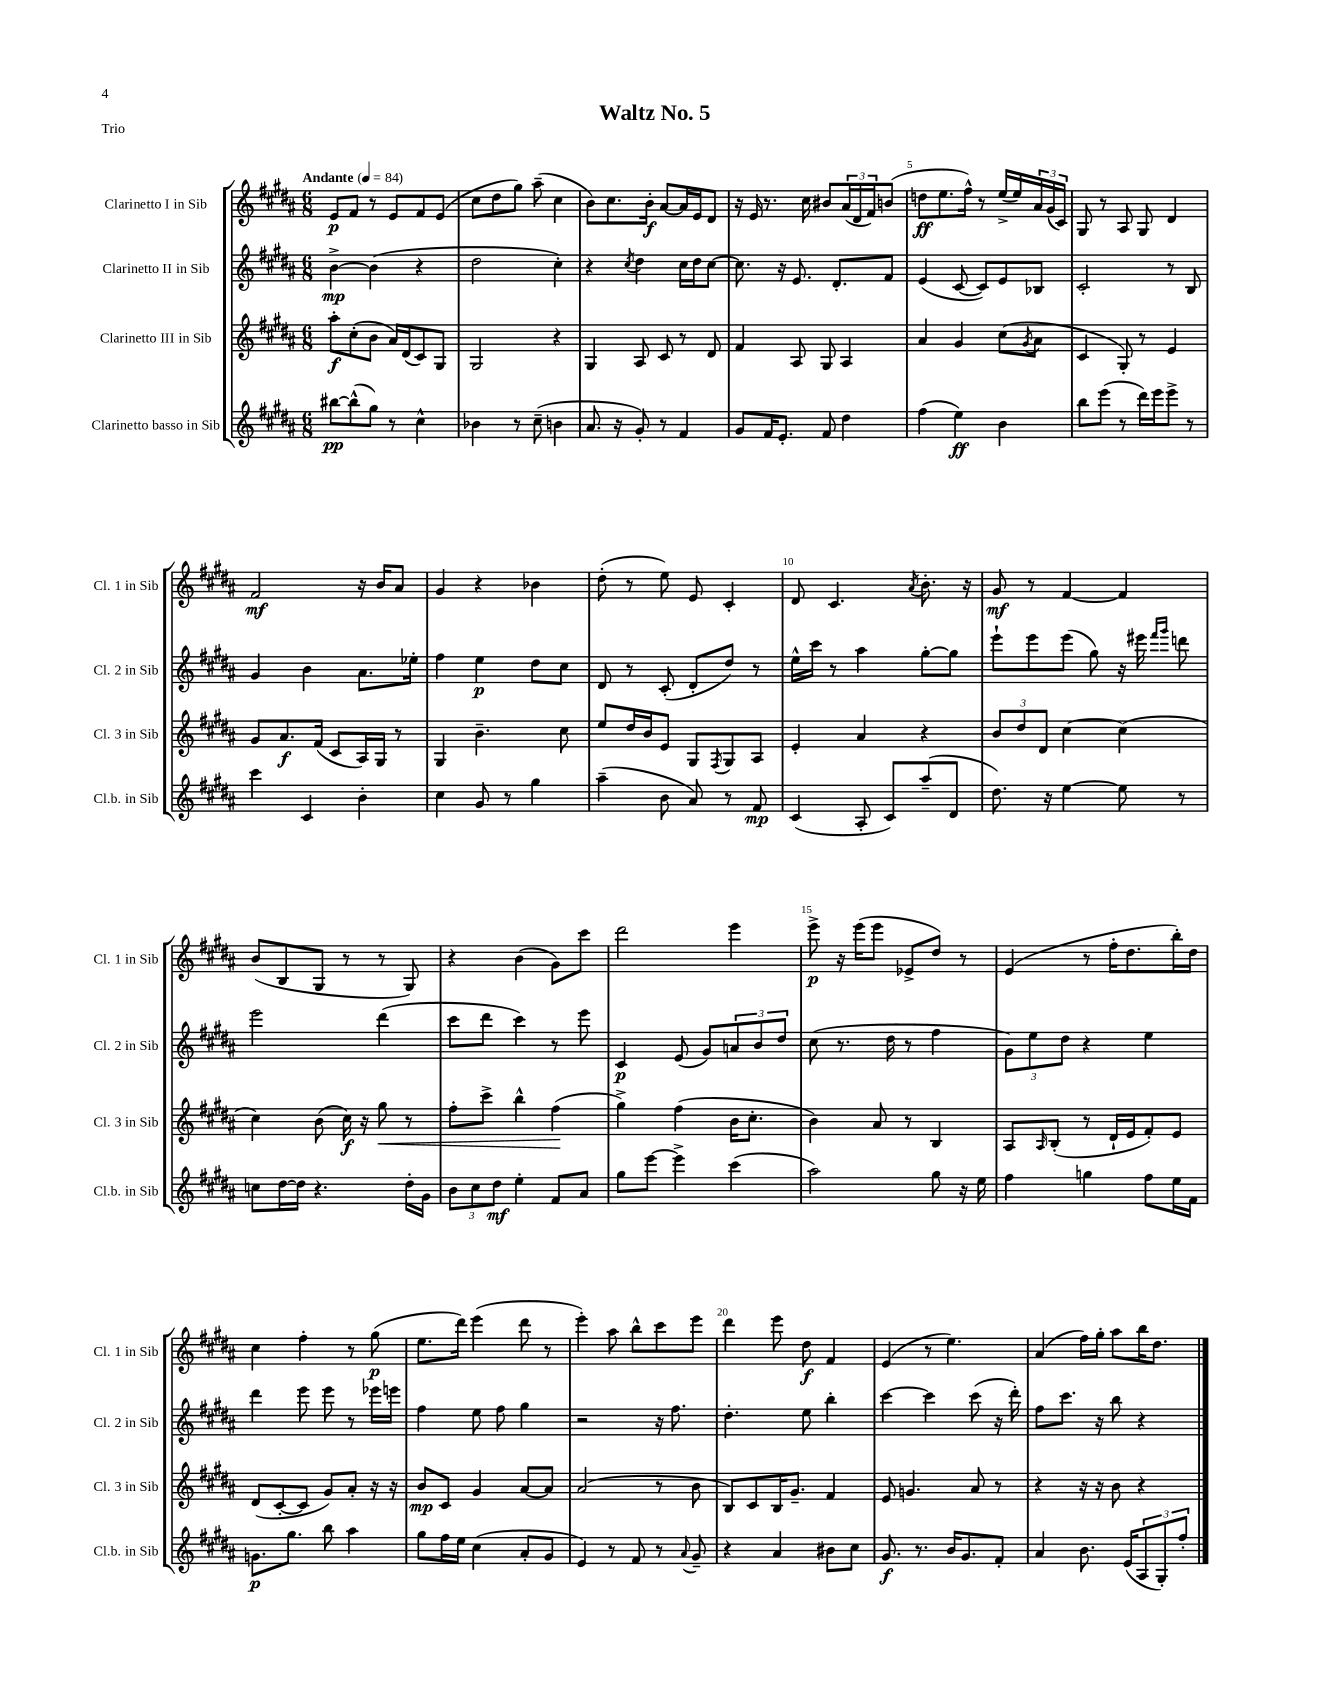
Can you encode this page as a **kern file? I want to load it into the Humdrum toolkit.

**kern	**kern	**kern	**kern
*staff4	*staff3	*staff2	*staff1
*clefG2	*clefG2	*clefG2	*clefG2
*k[f#c#g#d#a#]	*k[f#c#g#d#a#]	*k[f#c#g#d#a#]	*k[f#c#g#d#a#]
*M6/8	*M6/8	*M6/8	*M6/8
*MM84	*MM84	*MM84	*MM84
[8bb#	8aa#'	[4b^	8e
(8bb#^^]	(8cc#'	.	8f#
8gg#)	8b	(4b]	8r
8r	16a#)	.	8e
.	(16d#	.	.
4cc#^^	8c#)	4r	8f#
.	8G#	.	(8e
=	=	=	=
4b-	2G#	2dd#	8cc#
.	.	.	8dd#
8r	.	.	8gg#)
(8cc#~	.	.	(8aa#~
4b	4r	4cc#')	4cc#
=	=	=	=
8.a#	4G#	4r	8b)
.	.	.	8.cc#
16r	.	.	.
.	.	8qcc#	.
8g#')	8A#	4dd#	.
.	.	.	16b'
8r	8c#	.	[8a#
4f#	8r	16cc#	16a#]
.	.	16dd#	16e
.	8d#	[8cc#	8d#
=	=	=	=
8g#	4f#	8.cc#]	16r
.	.	.	16e
16f#	.	.	8.r
8.e'	.	16r	.
.	8A#	8.e	.
.	.	.	16cc#
8f#	8G#	.	8b#
.	.	8.d#'	.
4dd#	4A#	.	(24a#
.	.	.	24d#
.	.	.	24f#)
.	.	8f#	(8b
=	=	=	=
(4ff#	4a#	(4e	8dd
.	.	.	8.ee
4ee)	4g#	[8c#	.
.	.	.	16ff#^^)
.	.	8c#])	8r
4b	(8cc#	8e	(16ee^
.	.	.	16ee)
.	8qg#	.	.
.	8a#	8B-	24a#
.	.	.	(24g#
.	.	.	24c#)
=	=	=	=
8bb	4c#	2c#'	8G#
(8eee	.	.	8r
8r	8G#')	.	8A#
16ddd#)	8r	.	8G#
16eee	.	.	.
8eee^	4e	8r	4d#
8r	.	8B	.
=	=	=	=
4ccc#	8g#	4g#	2f#
.	8.a#	.	.
4c#	.	4b	.
.	(16f#	.	.
.	8c#	.	.
4b'	16A#)	8.a#	16r
.	16G#	.	16b
.	8r	.	8a#
.	.	16ee-'	.
=	=	=	=
4cc#	4G#	4ff#	4g#
8g#	4.b~	4ee	4r
8r	.	.	.
4gg#	.	8dd#	4b-
.	8cc#	8cc#	.
=	=	=	=
(4aa#~	8ee	8d#	(8dd#'
.	16dd#	8r	8r
.	16b	.	.
8b	8e	(8c#'	8ee)
8a#)	8G#	8d#'	8e
.	8qF#	.	.
8r	8G#	8dd#)	4c#'
8f#	8A#	8r	.
=	=	=	=
(4c#	4e'	16ee^^	8d#
.	.	16ccc#	.
.	.	8r	4.c#
8A#'	4a#	4aa#	.
8c#)	.	.	.
.	.	.	8qa#
(8aa#~	4r	[8gg#'	8.b'
8d#	.	8gg#]	.
.	.	.	16r
=	=	=	=
8.dd#)	12b	8eee`	8g#
.	12dd#	.	.
.	.	8eee	8r
.	12d#	.	.
16r	.	.	.
[4ee	[4cc#	(8eee	[4f#
.	.	8gg#)	.
8ee]	(4cc#]	16r	4f#]
.	.	16eee#	.
.	.	16qqfff#	.
.	.	16qqggg#	.
8r	.	8ddd	.
=	=	=	=
8cc	4cc#)	2eee	(8b
[16dd#	.	.	8B
16dd#]	.	.	.
4.r	(8b	.	8G#
.	16cc#)	.	8r
.	16r	.	.
.	8gg#	(4ddd#	8r
16dd#'	8r	.	8G#)
16g#	.	.	.
=	=	=	=
12b	8ff#'	8ccc#	4r
12cc#	.	.	.
.	8ccc#^	8ddd#	.
12dd#	.	.	.
4ee'	4bb^^	4ccc#)	(4b
8f#	(4ff#	8r	8g#)
8a#	.	8eee	8ccc#
=	=	=	=
8gg#	4gg#^)	4c#	2ddd#
[8eee	.	.	.
4eee^]	(4ff#	(8e	.
.	.	8g#)	.
(4ccc#	16b	12a	4eee
.	8.cc#'	.	.
.	.	12b	.
.	.	12dd#	.
=	=	=	=
2aa#)	4b)	(8cc#	8eee^
.	.	8.r	16r
.	.	.	(16eee
.	8a#	.	8eee
.	.	16dd#	.
.	8r	8r	8e-^
8gg#	4B	4ff#	8dd#)
16r	.	.	8r
16ee	.	.	.
=	=	=	=
4ff#	8A#	12g#)	(4e
.	.	12ee	.
.	16qqA#	.	.
.	(8B'	.	.
.	.	12dd#	.
4gg	8r	4r	8r
.	16d#`	.	16ff#'
.	16e	.	8.dd#
8ff#	8f#')	4ee	.
16ee	8e	.	16bb')
16f#	.	.	16dd#
=	=	=	=
8.g	(8d#	4ddd#	4cc#
.	[8c#'	.	.
8.gg#	.	.	.
.	8c#]	8eee	4ff#'
8bb	8g#)	8eee	.
4aa#	8a#'	8r	8r
.	16r	16eee-	(8gg#
.	16r	16eee	.
=	=	=	=
8gg#	8b	4ff#	8.ee
16ff#	8c#	.	.
16ee	.	.	16ddd#)
(4cc#	4g#	8ee	(4eee
.	.	8ff#	.
8a#'	[8a#	4gg#	8ddd#
8g#	8a#]	.	8r
=	=	=	=
4e)	(2a#	2r	4eee')
8r	.	.	8aa#
8f#	.	.	8bb^^
8r	8r	16r	8ccc#
.	.	8.ff#	.
8qqa#	.	.	.
8g#~	8b	.	8eee
=	=	=	=
4r	8B)	4.dd#'	4ddd#
.	8c#	.	.
4a#	16B	.	8eee
.	8.g#~	.	.
.	.	8ee	8dd#
8b#	4f#	4bb'	4f#
8cc#	.	.	.
=	=	=	=
8.g#	8e	[4ccc#	(4e
.	4.g	.	.
8.r	.	.	.
.	.	4ccc#]	8r
16b	.	.	4.ee)
8.g#	.	.	.
.	8a#	(8ccc#	.
8f#'	8r	16r	.
.	.	16ddd#')	.
=	=	=	=
4a#	4r	8ff#	(4a#
.	.	8.ccc#	.
8.b	16r	.	16ff#)
.	16r	16r	16gg#'
.	8b	8bb	8aa#
(16e	.	.	.
12A#	4r	4r	16bb
.	.	.	8.dd#
12G#')	.	.	.
12ff#'	.	.	.
==	==	==	==
*-	*-	*-	*-
